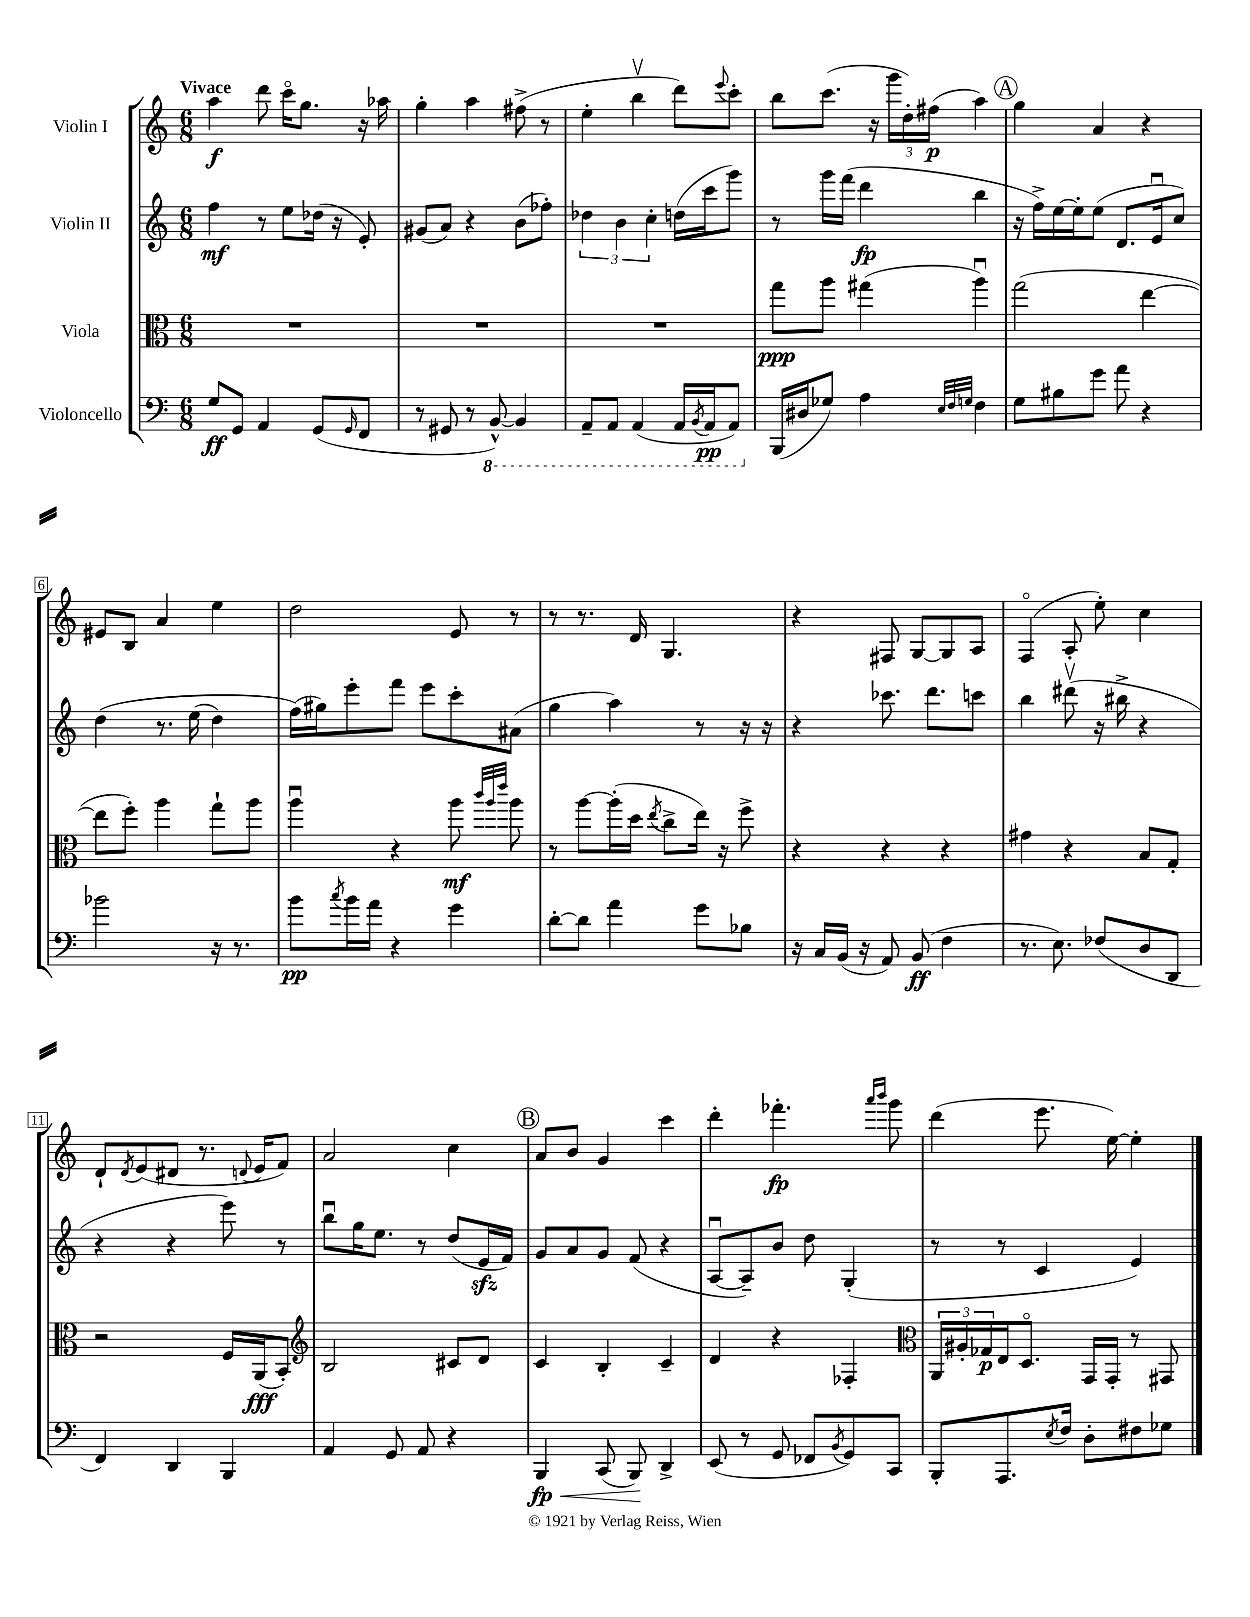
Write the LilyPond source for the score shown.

<<
\new StaffGroup <<
\new Staff = "s0" \with { instrumentName = "Violin I" } {
    \clef treble \key c \major \numericTimeSignature \time 6/8 \tempo "Vivace"
    a''4\f d'''8 c'''16\flageolet g''8. r16 aes''16 |
    g''4-. a''4 fis''8->( r8 |
    e''4-. b''4\upbow d'''8) \appoggiatura { e'''8 } c'''8-. |
    b''8 c'''8.( r16 \tuplet 3/2 { g'''16 d''16-.) fis''16\p( } a''4) |
    \mark \markup { \circle "A" } g''4 a'4 r4 |
    eis'8 b8 a'4 e''4 |
    d''2 e'8 r8 |
    r8 r8. d'16 g4. |
    r4 fis8 g8~ g8 a8 |
    f4\flageolet( a8-. e''8-.) c''4 |
    d'8-! \acciaccatura { d'8 } e'8( dis'8 r8. \appoggiatura { d'8 } e'16 f'8) |
    a'2 c''4 |
    \mark \markup { \circle "B" } a'8 b'8 g'4 c'''4 |
    d'''4-. fes'''4.-.\fp \grace { a'''16 b'''16 } g'''8 |
    d'''4( e'''8. e''16~) e''4-. \bar "|." |
}
\new Staff = "s1" \with { instrumentName = "Violin II" } {
    \clef treble \key c \major \numericTimeSignature \time 6/8
    f''4\mf r8 e''8 des''16( r16 e'8-.) |
    gis'8( a'8) r4 b'8( fes''8-.) |
    \tuplet 3/2 { des''4 b'4 c''4-. } d''16( c'''16 g'''8) |
    r8 g'''16 f'''16( d'''4\fp b''4 |
    \mark \markup { \circle "A" } r16 f''16->) e''16~ e''16-. e''8( d'8. e'16\downbow c''8) |
    d''4\( r8. e''16( d''4) |
    f''16(\) gis''16) e'''8-. f'''8 e'''8 c'''8-. ais'8( |
    g''4 a''4) r8 r16 r16 |
    r4 ces'''8. d'''8. c'''8 |
    b''4 dis'''8\upbow( r16 bis''16-> r4 |
    r4 r4 e'''8) r8 |
    b''8\downbow g''16 e''8. r8 d''8( e'16\sfz f'16) |
    \mark \markup { \circle "B" } g'8 a'8 g'8 f'8( r4 |
    a8~\downbow a8--) b'8 d''8 g4-.( |
    r8 r8 c'4 e'4) \bar "|." |
}
\new Staff = "s2" \with { instrumentName = "Viola" } {
    \clef alto \key c \major \numericTimeSignature \time 6/8
    R2. |
    R2. |
    R2. |
    g''8\ppp a''8 gis''4( a''4\downbow) |
    \mark \markup { \circle "A" } g''2( e''4~ |
    e''8 f''8-.) a''4 g''8-! a''8 |
    a''4\downbow r4 a''8\mf \grace { c'''32 a''32 e'''32 } a''8 |
    r8 a''8~ a''16-.( d''16 \acciaccatura { e''8 } c''8-> e''16) r16 f''8-> |
    r4 r4 r4 |
    gis'4 r4 b8 g8-. |
    r2 f16 a,16\fff( b,8-.) |
    \clef treble b2 cis'8 d'8 |
    \mark \markup { \circle "B" } c'4 b4-. c'4-- |
    d'4 r4 fes4-. |
    \clef alto \tuplet 3/2 { a,16 ais16-. ges16\p } e16 d8.\flageolet g,16 g,16-. r8 gis,8 \bar "|." |
}
\new Staff = "s3" \with { instrumentName = "Violoncello" } {
    \clef bass \key c \major \numericTimeSignature \time 6/8
    g8\ff g,8 a,4 g,8( \grace { g,16 } f,8 |
    r8 gis,8 r8 \ottava #-1 b,,8~-^) b,,4 |
    a,,8-- a,,8 a,,4( a,,16 \acciaccatura { b,,8 } a,,16\pp a,,8) \ottava #0 |
    b,,16( dis16 ges8) a4 \grace { e32 f32 g32 } f4 |
    \mark \markup { \circle "A" } g8 bis8 g'8 a'8 r4 |
    bes'2 r16 r8. |
    b'8\pp \acciaccatura { c''8 } b'16 a'16 r4 g'4 |
    d'8~-. d'8 a'4 g'8 bes8 |
    r16 c16 b,16( r16 a,8) b,8\ff( f4 |
    r8. e8.) fes8( d8 d,8 |
    f,4) d,4 b,,4 |
    a,4 g,8 a,8 r4 |
    \mark \markup { \circle "B" } b,,4\fp\< c,8( b,,8\!) d,4-> |
    e,8( r8 g,8 fes,8 \acciaccatura { b,8 } g,8) c,8 |
    b,,8-. a,,8. \acciaccatura { e8 } f16 d8-. fis8 ges8 \bar "|." |
}
>>
>>
\layout { \context { \Score \override BarNumber.stencil = #(make-stencil-boxer 0.1 0.3 ly:text-interface::print) } }
